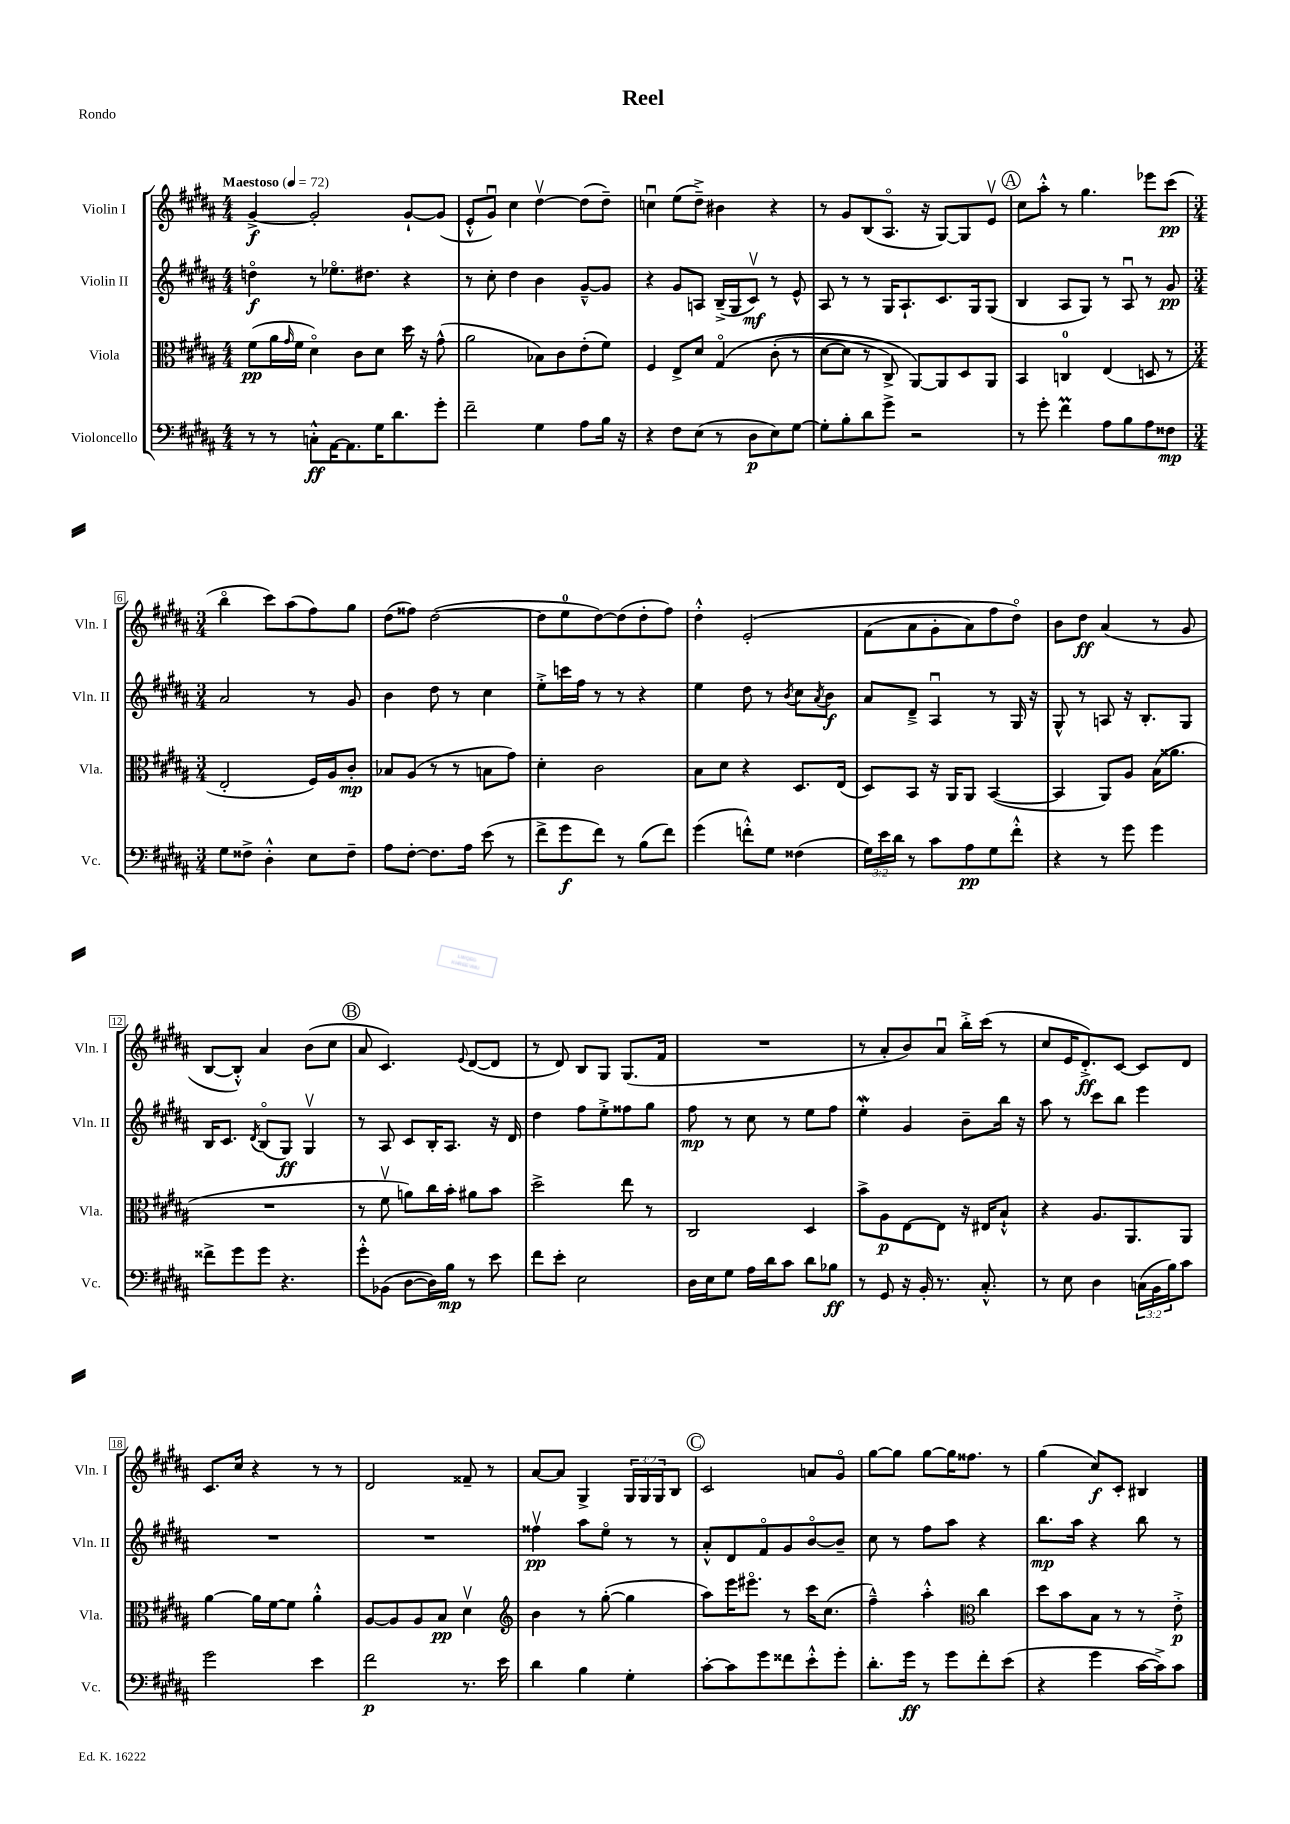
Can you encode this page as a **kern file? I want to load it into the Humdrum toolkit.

**kern	**dynam	**kern	**dynam	**kern	**dynam	**kern	**dynam
*part4	*part4	*part3	*part3	*part2	*part2	*part1	*part1
*staff4	*staff4	*staff3	*staff3	*staff2	*staff2	*staff1	*staff1
*I"Violoncello	*	*I"Viola	*	*I"Violin II	*	*I"Violin I	*
*I'Vc.	*	*I'Vla.	*	*I'Vln. II	*	*I'Vln. I	*
*clefF4	*	*clefC3	*	*clefG2	*	*clefG2	*
*k[f#c#g#d#a#]	*	*k[f#c#g#d#a#]	*	*k[f#c#g#d#a#]	*	*k[f#c#g#d#a#]	*
*M4/4	*	*M4/4	*	*M4/4	*	*M4/4	*
*MM72	*	*MM72	*	*MM72	*	*MM72	*
=1	=1	=1	=1	=1	=1	=1	=1
!	!	!	!	!	!	!LO:TX:a:B:t=Maestoso	!
8r	.	(8f#\L	pp	4ddn\	f	[4g#^/	f
8r	.	16a#\L	.	.	.	.	.
.	.	16qqg#/	.	.	.	.	.
.	.	16f#\JJ	.	.	.	.	.
8Cn'^^\L	ff	4d#\)	.	8r	.	2g#'/]	.
[16AA#\K	.	.	.	8.ee-X\L	.	.	.
8.AA#\]	.	.	.	.	.	.	.
.	.	8c#\L	.	.	.	.	.
.	.	.	.	8.dd#X\J	.	.	.
16G#\K	.	8d#\J	.	.	.	.	.
8.d#\	.	.	.	.	.	.	.
.	.	16dd#\	.	4r	.	[8g#`/L	.
.	.	16r	.	.	.	.	.
8g#'\J	.	(8g#^^\	.	.	.	(8g#/J]	.
=2	=2	=2	=2	=2	=2	=2	=2
2f#~\	.	2a#\	.	8r	.	8e'^^/L	.
.	.	.	.	8cc#'\	.	8g#u/J)	.
.	.	.	.	4dd#\	.	4cc#\	.
4G#\	.	8B-X\L)	.	4b\	.	[4dd#v\	.
.	.	8c#\	.	.	.	.	.
8A#\L	.	(8e'\	.	[8g#~^^/L	.	(8dd#\L]	.
16B\Jk	.	8f#\J)	.	8g#/J]	.	8dd#~\J)	.
16r	.	.	.	.	.	.	.
=3	=3	=3	=3	=3	=3	=3	=3
4r	.	4F#/	.	4r	.	4ccnu\	.
8F#\L	.	8E^/L	.	8g#/L	.	(8ee\L	.
(8E\J	.	8d#/J	.	8An/J	.	8dd#~^\J)	.
8r	.	(4G#/	.	(16B~^/LL	.	4b#X\	.
.	.	.	.	16G#/J	.	.	.
8D#\L	p	.	.	8c#v/J)	mf	.	.
8E\)	.	(8c#'\	.	8r	.	4r	.
[8G#\J	.	8r	.	8e^^/	.	.	.
=4	=4	=4	=4	=4	=4	=4	=4
8G#'\L]	.	[8d#\L	.	8A#/	.	8r	.
8B'\	.	8d#\J]	.	8r	.	8g#/L	.
8d#\	.	8r	.	8r	.	(8B/	.
8g#^\J	.	8C#^/)	.	16G#/KL	.	8.A#/J	.
.	.	.	.	8.A#`/	.	.	.
2r	.	[8AA#/L)	.	.	.	.	.
.	.	.	.	.	.	16r	.
.	.	8AA#/]	.	8.c#/	.	[8G#/L)	.
.	.	8D#/	.	.	.	8G#/]	.
.	.	.	.	16G#/k	.	.	.
.	.	8AA#/J	.	(8G#/J	.	8ev/J	.
!!LO:REH:place=s1:t=A
=5	=5	=5	=5	=5	=5	=5	=5
8r	.	4BB/	.	4B/	.	8cc#\L	.
8g#'\	.	.	.	.	.	8aa#'^^\J	.
4f#M\	.	4Cn/	.	8A#/L	.	8r	.
.	.	.	.	8G#/J)	.	4.gg#\	.
8A#\L	.	(4E/	.	8r	.	.	.
8B\	.	.	.	8A#u/	.	.	.
8A#\	.	8Dn/	.	8r	.	8eee-X\L	.
8F##X\J	mp	8r	.	8g#/	pp	(8ccc#\J	pp
!!LO:LB:g=z
=6	=6	=6	=6	=6	=6	=6	=6
*M3/4	*	*M3/4	*	*M3/4	*	*M3/4	*
8G#\L	.	2E'/	.	2a#/	.	4bb\	.
8F##X^\J	.	.	.	.	.	.	.
4D#'^^\	.	.	.	.	.	8ccc#\L)	.
.	.	.	.	.	.	(8aa#\	.
8E\L	.	16F#/LL)	.	8r	.	8ff#\)	.
.	.	16A#/J	.	.	.	.	.
8F##~\J	.	8c#'/J	mp	8g#/	.	8gg#\J	.
=7	=7	=7	=7	=7	=7	=7	=7
8A#\L	.	8B-X/L	.	4b\	.	(8dd#\L	.
[8F#'\J	.	(8A#/J	.	.	.	8ff##X\J)	.
8.F#\L]	.	8r	.	8dd#\	.	([2dd#\	.
.	.	8r	.	8r	.	.	.
16A#\Jk	.	.	.	.	.	.	.
(8e\	.	8Bn\L	.	4cc#\	.	.	.
8r	.	8g#\J)	.	.	.	.	.
=8	=8	=8	=8	=8	=8	=8	=8
8f#^\L	.	4d#'\	.	8ee'^\L	.	8dd#\L]	.
8g#\	f	.	.	16cccn\L	.	8ee\	.
.	.	.	.	16ff#\JJ	.	.	.
8f#\J)	.	2c#\	.	8r	.	[8dd#\)	.
8r	.	.	.	8r	.	(8dd#\]	.
(8B\L	.	.	.	4r	.	8dd#'\	.
8f#\J)	.	.	.	.	.	8ff#\J)	.
=9	=9	=9	=9	=9	=9	=9	=9
(4g#\	.	8B\L	.	4ee\	.	4dd#'^^\	.
.	.	8d#\J	.	.	.	.	.
8fn'^^\L)	.	4r	.	8dd#\	.	(2e'/	.
8G#\J	.	.	.	8r	.	.	.
.	.	.	.	8qb/	.	.	.
(4F##X\	.	8.D#/L	.	8cc#\L	.	.	.
.	.	.	.	8qa#/	.	.	.
.	.	.	.	8b\J	f	.	.
.	.	(16E/Jk	.	.	.	.	.
=10	=10	=10	=10	=10	=10	=10	=10
24G#\LL)	.	8D#/L)	.	8a#/L	.	(8f#\L	.
24e\	.	.	.	.	.	.	.
24d#\JJ	.	.	.	.	.	.	.
8r	.	8BB/J	.	8d#~^/J	.	8a#\	.
8c#\L	.	16r	.	4A#u/	.	8g#'\	.
.	.	16AA#/KL	.	.	.	.	.
8A#\	pp	8AA#/J	.	.	.	8a#\)	.
8G#\	.	([4BB/	.	8r	.	8ff#\	.
8f#'^^\J	.	.	.	16G#/	.	8dd#\J)	.
.	.	.	.	16r	.	.	.
=11	=11	=11	=11	=11	=11	=11	=11
4r	.	4BB/]	.	8G#^^/	.	8b\L	.
.	.	.	.	8r	.	8dd#\J	ff
8r	.	8AA#/L)	.	8An/	.	(4a#/	.
8g#\	.	8A#/J	.	16r	.	.	.
.	.	.	.	8.B'/L	.	.	.
4g#\	.	(16B\KL	.	.	.	8r	.
.	.	8.a##X\J	.	.	.	.	.
.	.	.	.	8G#/J	.	8g#/	.
!!LO:LB:g=z
=12	=12	=12	=12	=12	=12	=12	=12
8f##X^\L	.	2.r	.	16B/KL	.	[8B/L	.
.	.	.	.	8.c#/J	.	.	.
8g#\	.	.	.	.	.	8B'^^/J])	.
.	.	.	.	8qd#/	.	.	.
8g#\J	.	.	.	(8B/L	.	4a#/	.
4.r	.	.	.	8G#/J)	ff	.	.
.	.	.	.	4G#v/	.	(8b\L	.
.	.	.	.	.	.	8cc#\J	.
!!LO:REH:place=s1:t=B
=13	=13	=13	=13	=13	=13	=13	=13
8g#'^^\L	.	8r	.	8r	.	8a#/	.
(8BB-X\J	.	8f#v\	.	8A#/	.	4.c#/)	.
[8D#\L	.	8an\L)	.	8c#/L	.	.	.
16D#\L])	.	16cc#\L	.	16B'/K	.	.	.
16B\JJ	mp	16b'\JJ	.	8.A#/J	.	.	.
.	.	.	.	.	.	8qqe/	.
8r	.	8a#X\L	.	.	.	([8d#/L	.
8e\	.	8b\J	.	16r	.	8d#/J]	.
.	.	.	.	16d#/	.	.	.
=14	=14	=14	=14	=14	=14	=14	=14
8f#\L	.	2dd#^\	.	4dd#\	.	8r	.
8e'\J	.	.	.	.	.	8d#/)	.
2E\	.	.	.	8ff#\L	.	8B/L	.
.	.	.	.	8ee'^\	.	8G#/J	.
.	.	8ee\	.	8ff##X\	.	(8.G#/L	.
.	.	8r	.	8gg#\J	.	.	.
.	.	.	.	.	.	16f#/Jk	.
=15	=15	=15	=15	=15	=15	=15	=15
16D#\LL	.	2C#/	.	8ff#\	mp	2.r	.
16E\J	.	.	.	.	.	.	.
8G#\J	.	.	.	8r	.	.	.
16A#\LL	.	.	.	8cc#\	.	.	.
16d#\J	.	.	.	.	.	.	.
8c#\J	.	.	.	8r	.	.	.
8d#\L	.	4D#/	.	8ee\L	.	.	.
8B-X\J	ff	.	.	8ff#\J	.	.	.
=16	=16	=16	=16	=16	=16	=16	=16
8r	.	8b^\L	.	4eew'\	.	8r	.
8GG#/	.	8A#\	p	.	.	8a#'/L	.
16r	.	[8E\	.	4g#/	.	8b/)	.
16BB'/	.	.	.	.	.	.	.
8.r	.	8E\J]	.	.	.	8a#u/J	.
.	.	16r	.	8b~\L	.	16bb'^\LL	.
8.C#'^^/	.	16E#X/KL	.	.	.	(16ccc#\JJ	.
.	.	8B`^^/J	.	16bb\Jk	.	8r	.
.	.	.	.	16r	.	.	.
=17	=17	=17	=17	=17	=17	=17	=17
8r	.	4r	.	8aa#\	.	8cc#/L	.
8E\	.	.	.	8r	.	16e/K	.
.	.	.	.	.	.	8.d#'^/)	ff
4D#\	.	8.A#/L	.	8ccc#\L	.	.	.
.	.	.	.	8bb\J	.	[8c#/J	.
.	.	8.AA#/	.	.	.	.	.
(24Cn\LL	.	.	.	4eee\	.	8c#/L]	.
24BB\	.	.	.	.	.	.	.
24B\J)	.	.	.	.	.	.	.
8c#\J	.	8AA#/J	.	.	.	8d#/J	.
!!LO:LB:g=z
=18	=18	=18	=18	=18	=18	=18	=18
2g#\	.	[4a#\	.	2.r	.	8.c#/L	.
.	.	.	.	.	.	16cc#/Jk	.
.	.	16a#\LL]	.	.	.	4r	.
.	.	[16f#\J	.	.	.	.	.
.	.	8f#\J]	.	.	.	.	.
4e\	.	4a#'^^\	.	.	.	8r	.
.	.	.	.	.	.	8r	.
=19	=19	=19	=19	=19	=19	=19	=19
2f#\	p	[8A#/L	.	2.r	.	2d#/	.
.	.	8A#/]	.	.	.	.	.
.	.	8A#/	.	.	.	.	.
.	.	8B/J	pp	.	.	.	.
8.r	.	4d#v\	.	.	.	8f##X~/	.
.	.	.	.	.	.	8r	.
16e\	.	.	.	.	.	.	.
=20	=20	=20	=20	=20	=20	=20	=20
*	*	*clefG2	*	*	*	*	*
4d#\	.	4b\	.	4ff##Xv\	pp	[8a#/L	.
.	.	.	.	.	.	8a#/J]	.
4B\	.	8r	.	8aa#\L	.	4G#^/	.
.	.	([8gg#'\	.	8ee\J	.	.	.
4G#'\	.	4gg#\]	.	8r	.	24G#/LL	.
.	.	.	.	.	.	24G#/	.
.	.	.	.	.	.	24G#/J	.
.	.	.	.	8r	.	8B/J	.
!!LO:REH:place=s1:t=C
=21	=21	=21	=21	=21	=21	=21	=21
[8c#'\L	.	8aa#\L)	.	8a#'^^/L	.	2c#/	.
8c#\]	.	16eee\K	.	8d#/	.	.	.
.	.	8.eee#X\J	.	.	.	.	.
8g#\	.	.	.	8f#/	.	.	.
8f##X\	.	8r	.	8g#/	.	.	.
8e'^^\	.	16ccc#\KL	.	[8b/	.	8an/L	.
.	.	(8.cc#\J	.	.	.	.	.
8g#'\J	.	.	.	8b~/J]	.	8g#/J	.
=22	=22	=22	=22	=22	=22	=22	=22
8.d#'\L	.	4ff#~^^\)	.	8cc#\	.	[8gg#\L	.
.	.	.	.	8r	.	8gg#\J]	.
16g#\Jk	ff	.	.	.	.	.	.
8r	.	4aa#'^^\	.	8ff#\L	.	[8gg#\L	.
8g#\L	.	.	.	8aa#\J	.	16gg#\K]	.
.	.	.	.	.	.	8.ff##X\J	.
*	*	*clefC3	*	*	*	*	*
8f#'\	.	4cc#\	.	4r	.	.	.
(8e\J	.	.	.	.	.	8r	.
=23	=23	=23	=23	=23	=23	=23	=23
4r	.	8dd#\L	.	8.bb\L	mp	(4gg#\	.
.	.	8b\	.	.	.	.	.
.	.	.	.	16aa#\Jk	.	.	.
4g#\	.	8B\J	.	4r	.	8cc#/L)	f
.	.	8r	.	.	.	8c#'/J	.
[16c#\LL	.	8r	.	8bb\	.	4B#X/	.
16c#^\J])	.	.	.	.	.	.	.
8c#\J	.	8e'^\	p	8r	.	.	.
==	==	==	==	==	==	==	==
*-	*-	*-	*-	*-	*-	*-	*-
